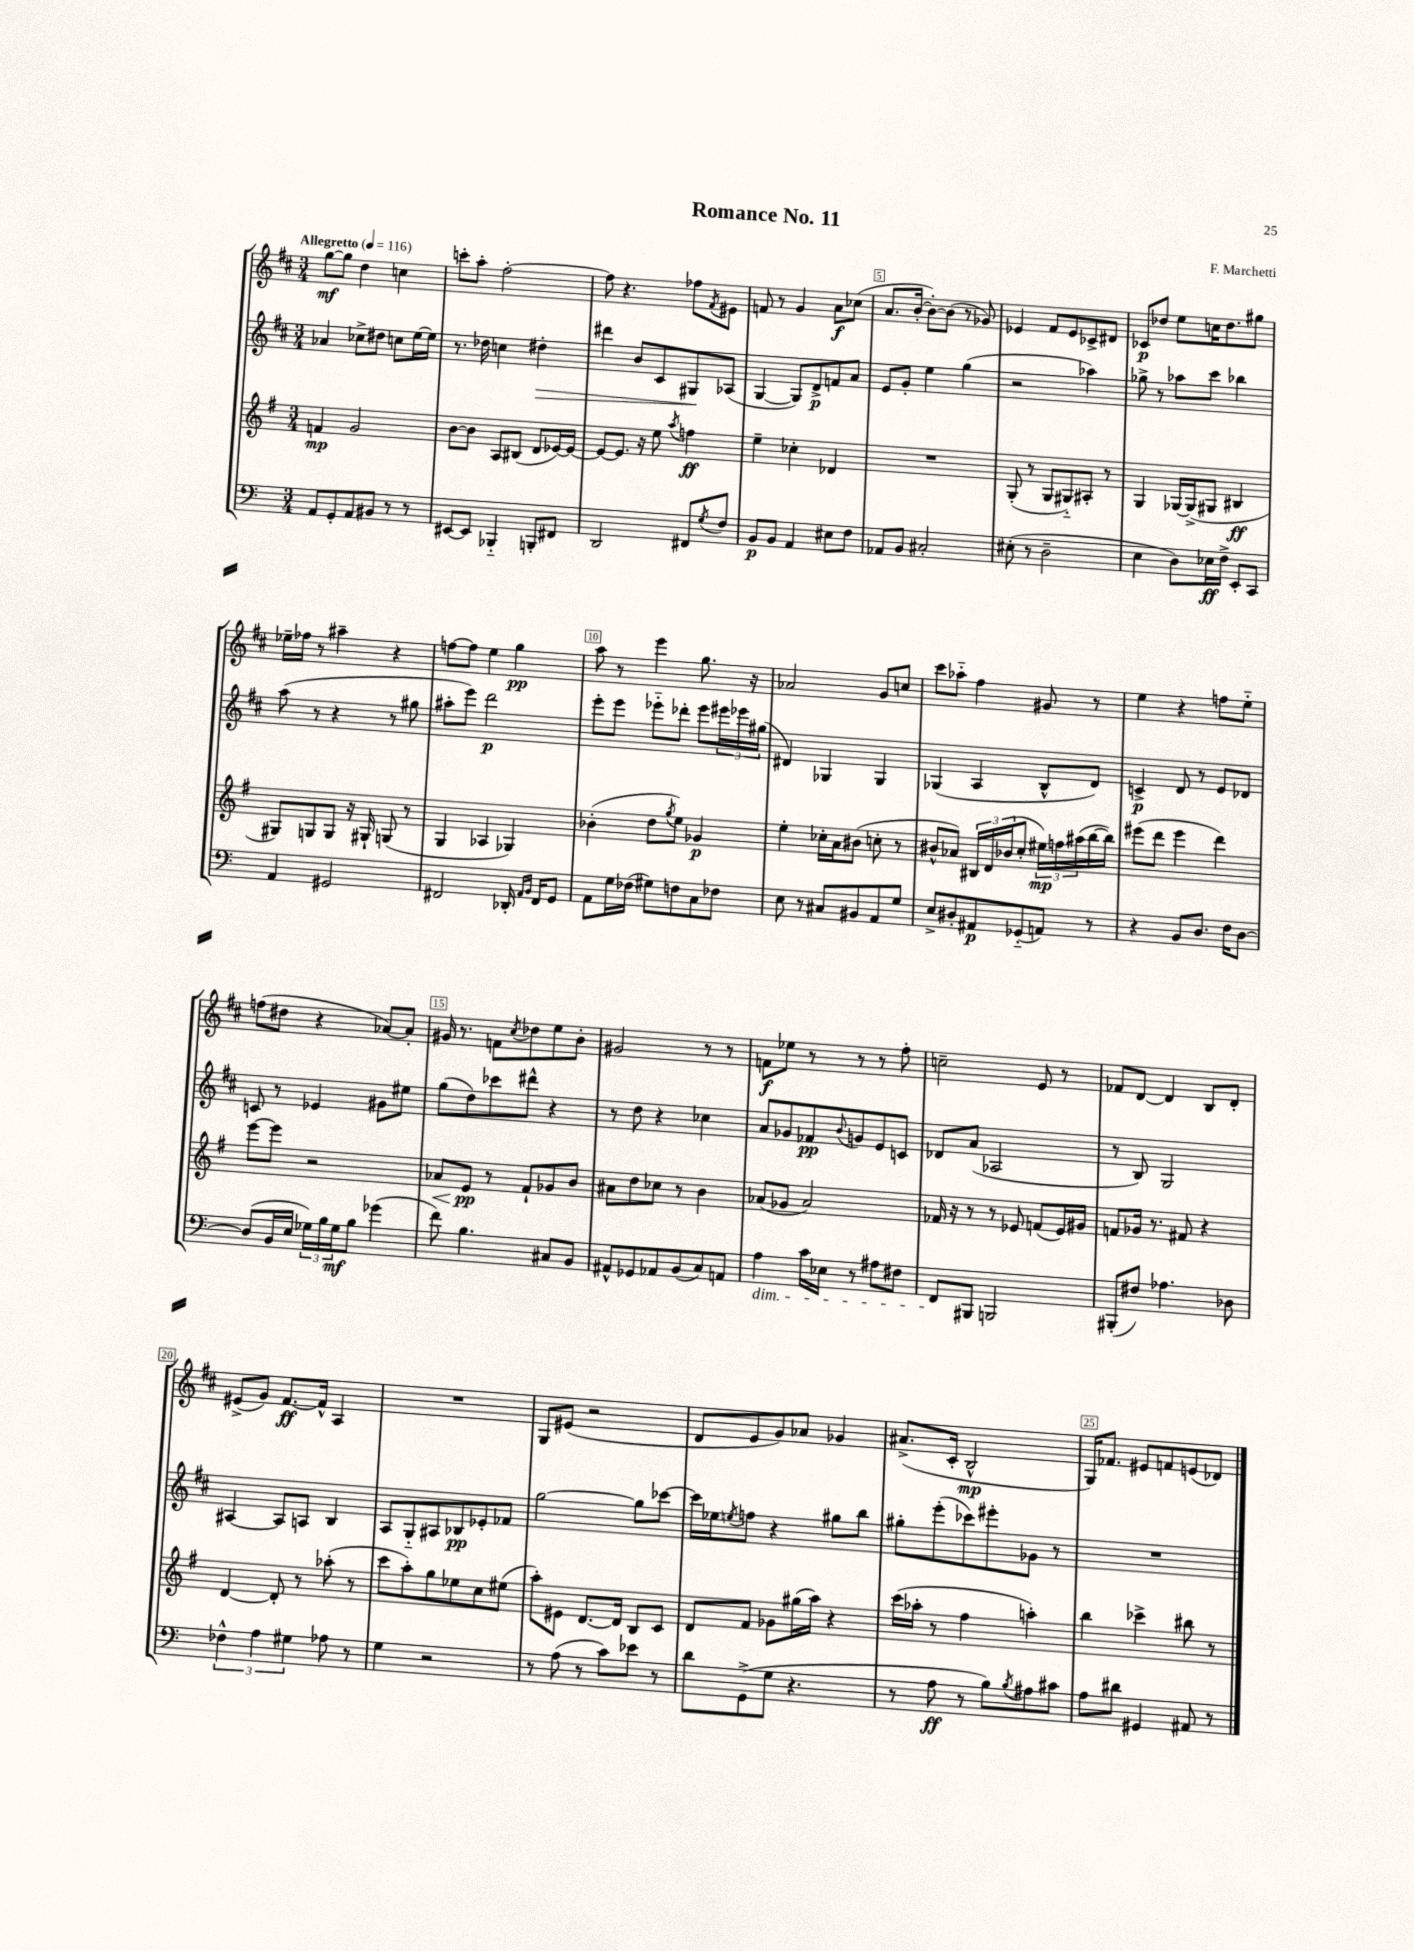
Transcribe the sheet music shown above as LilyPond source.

\header { title = "Romance No. 11" composer = "F. Marchetti" }
<<
\new StaffGroup <<
\new Staff = "s0" {
    \clef treble \key d \major \numericTimeSignature \time 3/4 \tempo "Allegretto" 4 = 116
    g''8~\mf g''8 d''4 c''4 |
    c'''8-. a''8-. fis''2~-. |
    fis''8 r4. fes''8 \acciaccatura { fis'8 } eis'8 |
    f'8 r8 g'4 a'8\f ces''8( |
    a'8. b'16~-. b'8~-.) b'8( r8 ges'8) |
    ees'4 fis'8 ees'8 ces'8-> dis'8 |
    ces'8\p des''8 e''8 c''16 des''8. gis''8 |
    ees''16-- fes''16 r8 ais''4-- r4 |
    f''8~ f''8 e''4 g''4\pp |
    a''8 r8 e'''4 g''8. r16 |
    aes'2 g'8 c''8 |
    cis'''8 aes''8-_ fis''4 gis'8 r8 |
    e''4 r4 f''8 e''8-_ |
    f''8( dis''8 r4 aes'8~) aes'8-. |
    gis'16 r8. f'8 \acciaccatura { cis''8 } des''8 e''8 b'8-. |
    gis'2 r8 r8 |
    f'8\f ees''8 r8 r8 r8 fis''8-. |
    c''2-- e'8 r8 |
    fes'8 d'8~ d'4 b8 d'8-. |
    eis'8->( g'8) fis'8.~\ff fis'16-^ a4 |
    R2. |
    g8 eis'8( r2 |
    d'8 e'8 g'8) aes'8 ges'4 |
    ais'8.->( cis'16-. b2-^\mp |
    g16) fes'8. eis'8 f'8 e'8( des'8) \bar "|." |
}
\new Staff = "s1" {
    \clef treble \key d \major \numericTimeSignature \time 3/4
    aes'4 ces''8-> dis''8 c''8 e''16~ e''16 |
    r8. des''16 c''4 dis''4-.\> |
    dis'''4 b'8 cis'8 gis8\! aes8( |
    g4~ g8) d'8->\p f'8 a'8 |
    e'8 g'8-. e''4 g''4( |
    r2 aes''4) |
    ges''8-> r8 aes''8 cis'''8 bes''4 |
    a''8( r8 r4 r8 gis''8 |
    ais''8-. e'''8) d'''2\p |
    e'''8-. e'''8 ees'''8-_ des'''8-. ees'''8 \tuplet 3/2 { eis'''16 ees'''16 gis''16( } |
    dis'4) ges4 ges4 |
    ges4( a4 b8-^ d'8) |
    c'4->\p d'8 r8 e'8 des'8 |
    c'8 r8 ees'4 gis'8 eis''8 |
    g''8( d''8) ces'''8 dis'''8-^ r4 |
    r8 d''8 r4 ces''4 |
    a'8 ges'8 fes'8\pp \appoggiatura { b'8 } g'8 e'8 c'8 |
    des'8 a'8( aes2 |
    r8 b8) g2 |
    ais4~ ais8 a8 b4 |
    a8 g8-_ ais8 bes8\pp ees'8-. fes'8 |
    g''2~ g''8 ces'''8~ |
    ces'''16 ees''16 \acciaccatura { e''8 } f''8 r4 gis''8 b''8 |
    gis''8-. e'''8-.( ces'''8) eis'''8-. ges'8 r8 |
    R2. \bar "|." |
}
\new Staff = "s2" {
    \clef treble \key g \major \numericTimeSignature \time 3/4
    f'4\mp g'2 |
    b'8~ b'8 a8 bis8( d'8 ees'16~) ees'16~ |
    ees'8~ ees'8. r16 e''8 \acciaccatura { a''8 } f''4\ff |
    e''4-- ces''4-. des'4 |
    R2. |
    g8-.( r8 g8 gis8-_) ais8-. r8 |
    g4 ges16~ ges16->( gis8 bis4\ff |
    gis8) g8 g8 r16 gis16-! g8( r8 |
    g4 aes4 ges4) |
    bes'4-.( d''8 \acciaccatura { g''8 } e''8) ges'4\p |
    e''4-. ces''16-. a'16 bis'8( c''8-. r8 |
    bis'8-^ aes'8) \tuplet 3/2 { bis16 d'16 bes'16( } c''8-. \tuplet 3/2 { eis''16\mp) f''16 ais''16( } b''16~ b''16) |
    eis'''8( d'''8 eis'''4 d'''4) |
    e'''8~ e'''8 r2 |
    aes'8\< e'8\pp\! r8 fis'8-! ges'8 b'8 |
    ais'8 d''8 ces''8 r8 b'4 |
    aes'8( ges'8 aes'2) |
    fes'16 r16 r8 r8 ees'8 f'8( ees'16) gis'16 |
    f'8 ges'16 r8. fis'8 r4 |
    d'4~ d'8-. r8 aes''8-.( r8 |
    c'''8 a''8-.) g''8 ees''8 c''8 eis''8( |
    a''8-.) eis'8 d'8.~ d'16 b8 c'8 |
    d'8 fis'8 ges'8 gis''16( a''16) r4 |
    c'''16( aes''16-. r8 fis''4 a''4-.) |
    b''4 ces'''4-> bis''8 r8 \bar "|." |
}
\new Staff = "s3" {
    \clef bass \key c \major \numericTimeSignature \time 3/4
    a,8 g,8-. a,8 bis,8 r8 r8 |
    eis,8~ eis,8 bes,,4-_ b,,8-. fis,8 |
    d,2 fis,8 \acciaccatura { g8 } f8 |
    b,8\p b,8 a,4 eis8 f8 |
    aes,8 b,8 cis2-. |
    eis8-.( r8 d2-- |
    e4 d8) ees16\ff f16-> e,8-. c,8 |
    a,4 gis,2 |
    fis,2 des,16-. \grace { a,16 b,16 } fis,16 g,8 |
    a,8 g16 fes16( gis8) f8 c8 fes8 |
    e8 r8 cis8 bis,8 a,8 g8 |
    e8-> dis8-. ais,8\p ges,8-_( a,8) r8 |
    r4 b,8 d8. f16 d8~ |
    d8( b,16 e16 \tuplet 3/2 { ges16) b16 ges16\mf } b8 ges'4( |
    f'8) b4. cis8 b,8 |
    ais,8-^ ges,8 aes,8 b,8( c8) a,8 |
    a4\dim c'16 ees16 r8 ais8 fis8 |
    f,8\! bis,,8 b,,2 |
    bis,,8-.( fis8) aes4. des8 |
    \tuplet 3/2 { fes4-^ a4 gis4 } aes8 r8 |
    g4 r2 |
    r8 a8( r8 c'8) ees'8 r8 |
    d'8 g,8->( g8 r4. |
    r8 a8\ff r8 b8) \acciaccatura { b8 } ais8 cis'8 |
    a8 dis'8 gis,4 ais,8 r8 \bar "|." |
}
>>
>>
\layout { \context { \Score \override BarNumber.break-visibility = ##(#f #t #t) barNumberVisibility = #(every-nth-bar-number-visible 5) \override BarNumber.stencil = #(make-stencil-boxer 0.1 0.3 ly:text-interface::print) } }
